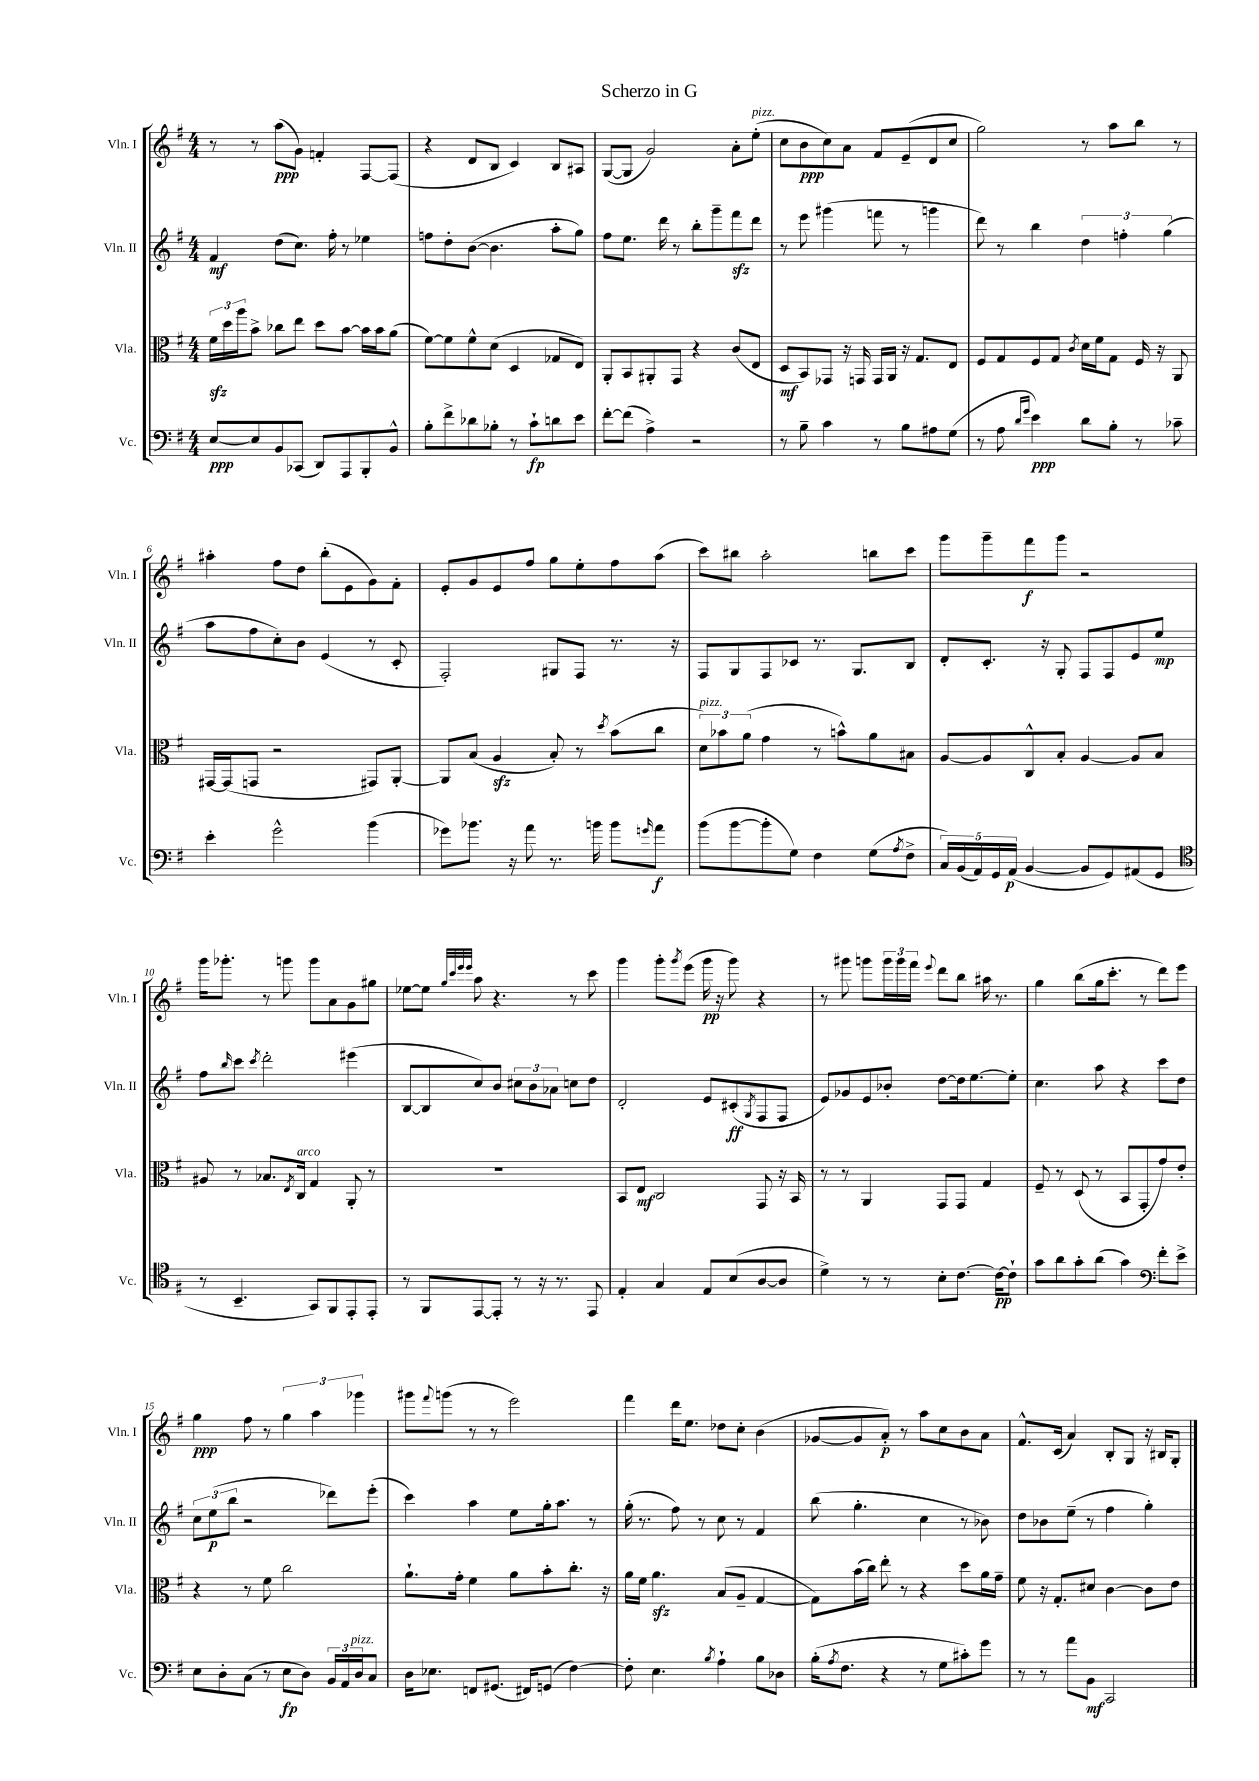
\header { title = "Scherzo in G" }
<<
\new StaffGroup <<
\new Staff = "s0" \with { instrumentName = "Vln. I" shortInstrumentName = "Vln. I" } {
    \clef treble \key g \major \numericTimeSignature \time 4/4
    r8 r8 a''8\ppp( g'8) f'4-. fis8~ fis8( |
    r4 d'8 b8 c'4) b8 ais8 |
    g8~( g8 g'2) a'8-. e''8-.^\markup { \italic "pizz." }( |
    c''8 b'8\ppp c''8) a'8 fis'8 e'8--( d'8 c''8 |
    g''2) r8 a''8 b''8 r8 |
    ais''4-. fis''8 d''8 b''8-.( e'8 g'8) fis'8-. |
    e'8-. g'8 e'8 fis''8 g''8 e''8-. fis''8 a''8( |
    c'''8) bis''8 a''2-. b''8 c'''8 |
    g'''8 g'''8-- fis'''8\f g'''8 r2 |
    g'''16 ges'''8.-. r8 g'''8 g'''8 a'8 g'8 gis''8 |
    ees''8~ ees''8 \grace { g''32 c'''32 e'''32 e'''32 } a''8 r4. r8 c'''8 |
    g'''4 g'''8-. \acciaccatura { g'''8 } e'''8( g'''16\pp r16 g'''8) r4 |
    r8 gis'''8 g'''8 \tuplet 3/2 { g'''16 g'''16 fis'''16 } \appoggiatura { e'''8 } d'''8 b''8 ais''16 r8. |
    g''4 b''8( g''16 c'''8.-. r8 d'''8) e'''8 |
    g''4\ppp fis''8 r8 \tuplet 3/2 { g''4 a''4 ges'''4 } |
    gis'''8 \appoggiatura { fis'''8 } g'''8( r8 r8 e'''2) |
    fis'''4 d'''16 e''8. des''8 c''8-. b'4( |
    ges'8~ ges'8 a'8-.\p) r8 a''8 c''8 b'8 a'8 |
    fis'8.-^ c'16( a'4) b8-. g8 r16 bis16 g8-. \bar "|." |
}
\new Staff = "s1" \with { instrumentName = "Vln. II" shortInstrumentName = "Vln. II" } {
    \clef treble \key g \major \numericTimeSignature \time 4/4
    fis'4\mf d''8( c''8.) fis''16-. r8 ees''4 |
    f''8 d''8-. b'8~( b'4. a''8-. g''8) |
    fis''8 e''8. d'''16 r8 b''8-. g'''8-- fis'''8\sfz d'''8 |
    r8 e'''8 gis'''4( f'''8 r8 g'''4 |
    d'''8) r8 b''4 \tuplet 3/2 { d''4 f''4-. g''4( } |
    a''8 fis''8 c''8-.) b'8 e'4( r8 c'8-. |
    fis2-.) gis8 fis8 r8. r16 |
    fis8 g8 fis8 ces'8 r8. g8. b8 |
    d'8-. c'8.-. r16 g8-. fis8 fis8 e'8 e''8\mp |
    fis''8 \grace { b''16 } c'''8 \acciaccatura { c'''8 } d'''2-. eis'''4( |
    b8~ b8 c''8) b'8 \tuplet 3/2 { cis''8 b'8 aes'8 } c''8 d''8 |
    d'2-. e'8 cis'8-.\ff( \acciaccatura { g8 } fis8 fis8 |
    e'8) ges'8 e'8 bes'8-. d''8~ d''16 e''8.~ e''8-. |
    c''4. a''8 r4 c'''8 d''8 |
    \tuplet 3/2 { c''8 e''8\p( b''8 } r2 des'''8) e'''8-.( |
    c'''4) a''4 e''8 g''16-. a''8. r8 |
    g''16-.( r8. fis''8) r8 c''8 r8 fis'4 |
    b''8( g''4.-. c''4 r8 bes'8) |
    d''8 bes'8 e''8--( r8 fis''4 g''4-.) \bar "|." |
}
\new Staff = "s2" \with { instrumentName = "Vla." shortInstrumentName = "Vla." } {
    \clef alto \key g \major \numericTimeSignature \time 4/4
    \tuplet 3/2 { fis'16\sfz d''16 a''16 } b'8-> ces''8 e''8 d''8 b'8~ b'16 b'16 a'8( |
    fis'8~) fis'8 fis'8-^ d'8( d4 ges8 e8) |
    a,8-. b,8 ais,8-. g,8 r4 c'8( e8 |
    d8\mf b,8) ges,8 r16 g,16 g,16 a,16 r16 g8. e8 |
    fis8 g8 fis8 g8 \acciaccatura { c'8 } d'16 fis'16 g8 fis16 r16 a,8 |
    gis,16~ gis,16( g,8 r2 gis,8) a,8~-. |
    a,8 b8( a4\sfz b8-.) r8 \acciaccatura { d''8 } b'8( c''8 |
    \tuplet 3/2 { d'8^\markup { \italic "pizz." }) bes'8 a'8( } g'4 r8 b'8-^) a'8 bis8 |
    a8~ a8 c8-^ b8-. a4~ a8 b8 |
    ais8 r8 bes8. \acciaccatura { e8 } c16^\markup { \italic "arco" } g4 a,8-. r8 |
    R1 |
    b,8 e8\mf c2 g,8 r16 b,16 |
    r8 r8 a,4 g,8 g,8 g4 |
    fis8-- r8 d8( r8 b,8 g,8-. g'8) e'8-. |
    r4 r8 fis'8 c''2 |
    a'8.-! g'16-. fis'4 a'8 b'8-. c''8.-. r16 |
    a'16 fis'16 a'4.\sfz b8( a8-- g4~ |
    g8) b'16( c''16) e''8-. r8 r4 d''8 a'16 g'16-- |
    fis'8 r16 g8.-. dis'8 c'4~ c'8 e'8 \bar "|." |
}
\new Staff = "s3" \with { instrumentName = "Vc." shortInstrumentName = "Vc." } {
    \clef bass \key g \major \numericTimeSignature \time 4/4
    e8~\ppp e8 b,8 ces,8( d,8) a,,8 b,,8-. b,8-^ |
    b8-. fis'8-> des'8 bes8-. r8 c'8-!\fp d'8 e'8 |
    fis'8~-. fis'8( a4->) r2 |
    r8 b8-- c'4 r8 b8 ais8 g8( |
    r8 a8 \grace { d'16 g'16 } e'4\ppp) d'8 b8-. r8 ces'8-- |
    e'4-. g'2-^ b'4( |
    ges'8) bes'8. r16 a'8 r8. b'16 b'8 \grace { g'16 } a'8\f |
    b'8( b'8~ b'8-. g8) fis4 g8( \acciaccatura { a8 } fis8-> |
    \tuplet 5/4 { c16) b,16( a,16) g,16 a,16\p( } b,4~ b,8 g,8) ais,8( g,8 |
    \clef tenor r8 b,4.-- g,8) fis,8 e,8-. e,8-. |
    r8 fis,8 e,8~ e,8-. r8 r16 r8. e,8 |
    e4-. g4 e8 b8( a8~ a8 |
    d'4->) r8 r8 b8-. c'8.~ c'16~\pp c'8-! |
    g'8 a'8 g'8-. a'8( g'4) \clef bass fis'8-. e'8-> |
    e8 d8-. c8( r8 e8\fp d8) \tuplet 3/2 { b,16 a,16 d16^\markup { \italic "pizz." } } c8 |
    d16 ees8. f,8 gis,8.( fis,16) g,8( fis4~) |
    fis8-. e4. \acciaccatura { b8 } a4-! b8 des8 |
    b16-.( \acciaccatura { a8 } fis8. r4 r8 g8 cis'8-.) g'8 |
    r8 r8 a'8 b,8\mf c,2 \bar "|." |
}
>>
>>
